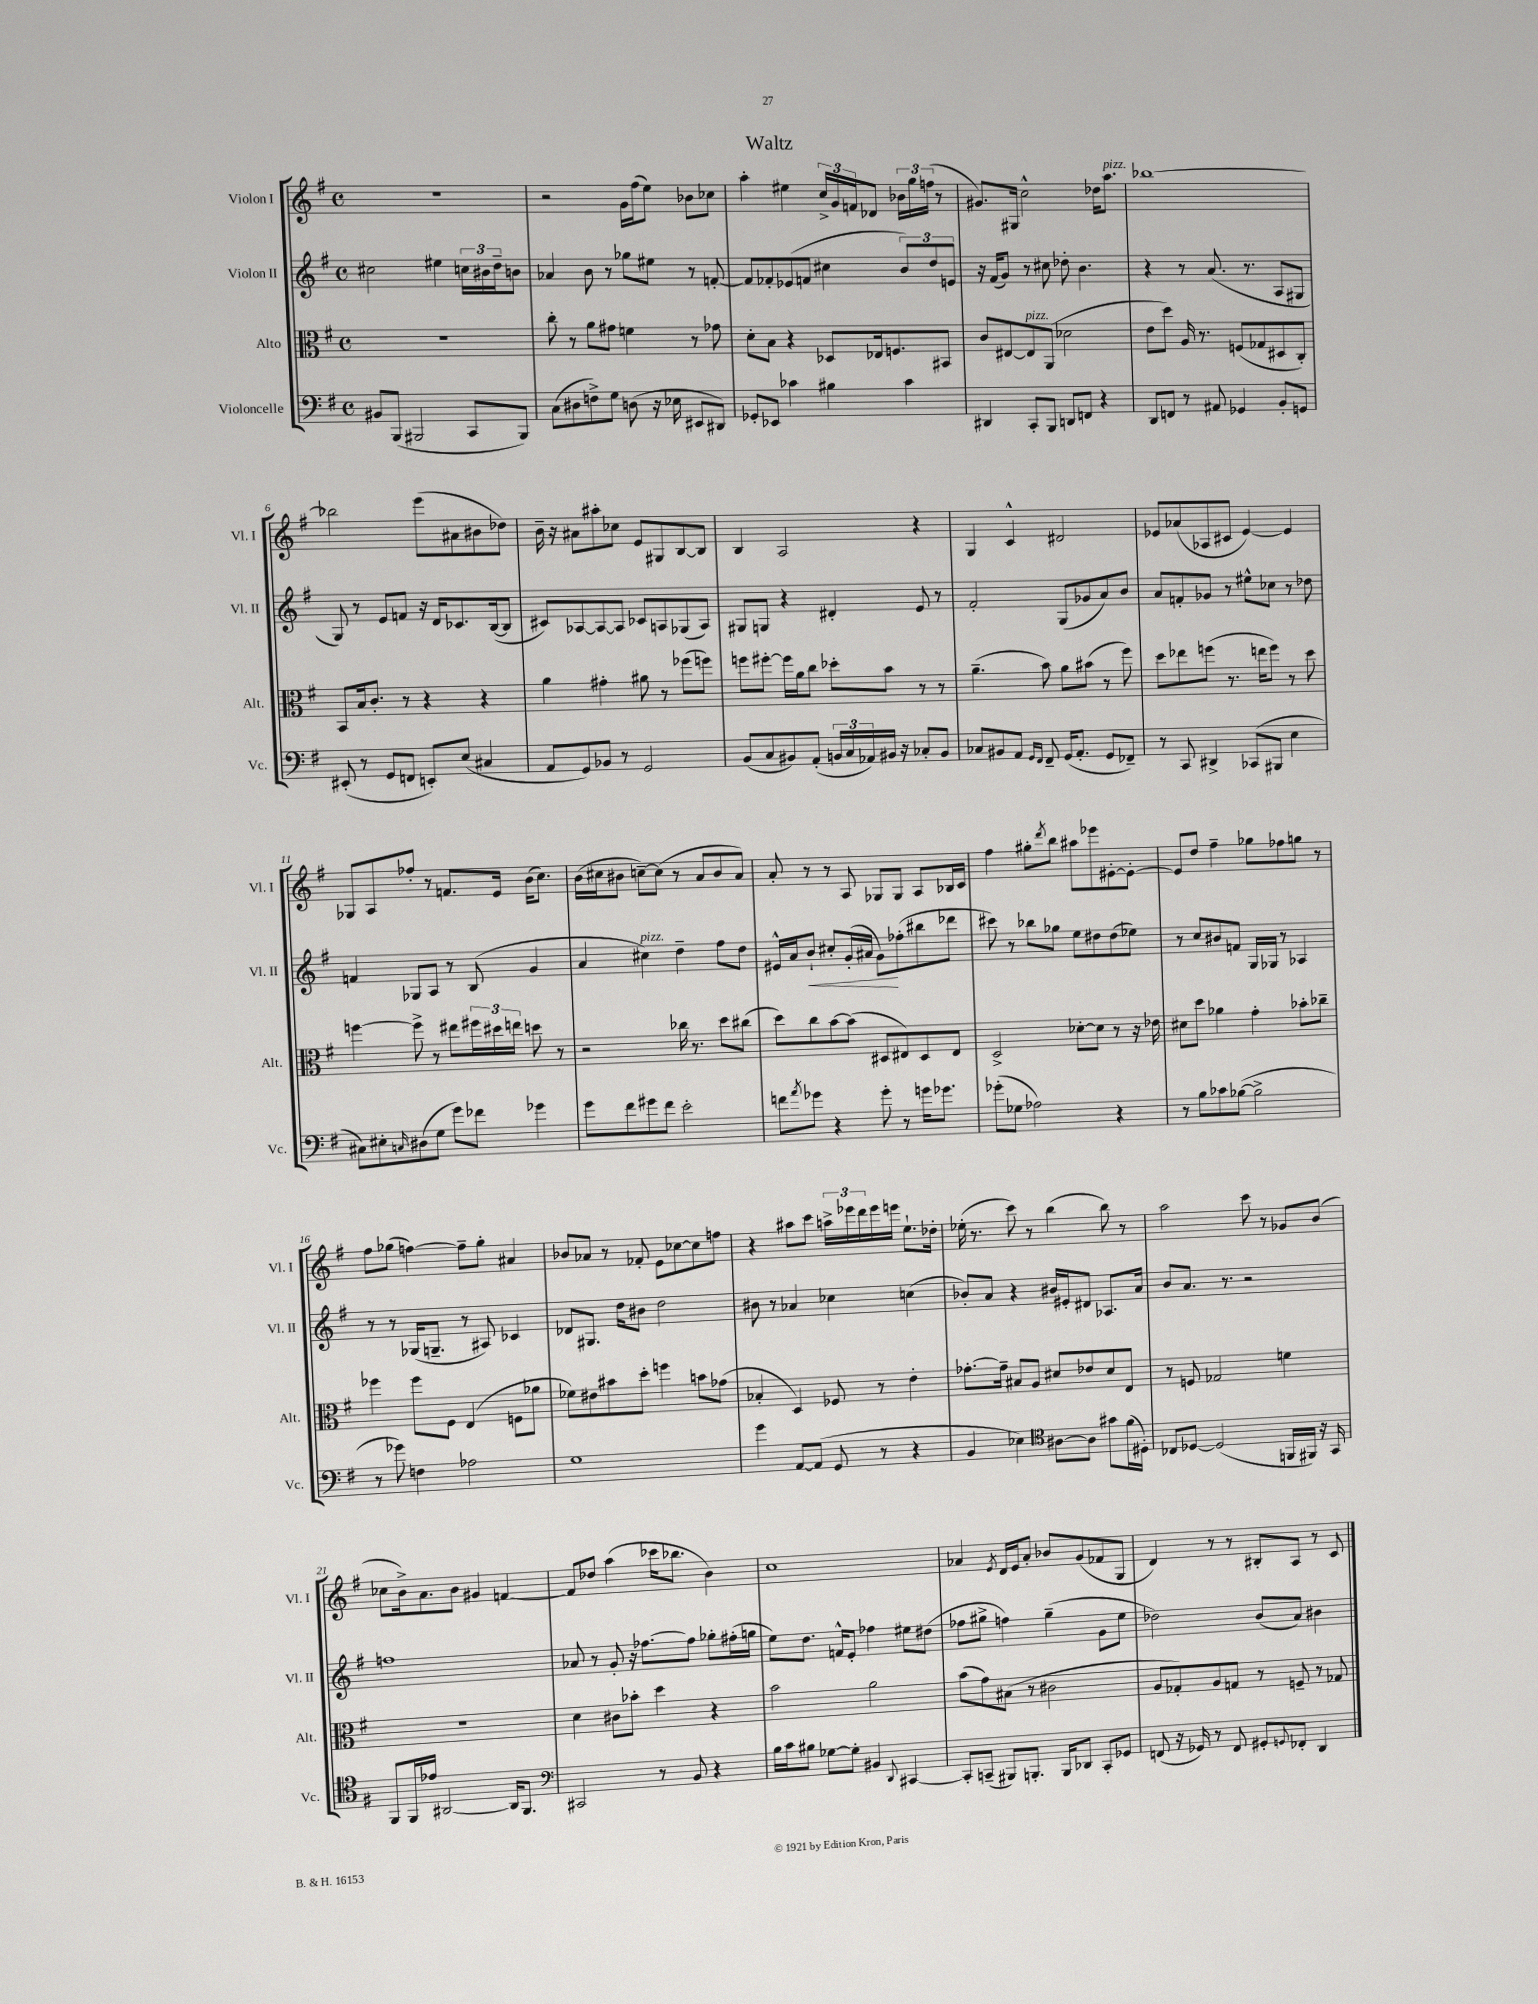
\header { title = "Waltz" }
<<
\new StaffGroup <<
\new Staff = "s0" \with { instrumentName = "Violon I" shortInstrumentName = "Vl. I" } {
    \clef treble \key g \major \defaultTimeSignature \time 4/4
    R1 |
    r2 g'16 fis''16( e''8) bes'8 ces''8 |
    a''4-. eis''4 \tuplet 3/2 { c''16-> g'16 f'16 } des'8 \tuplet 3/2 { bes'16 g''16 f''16( } r8 |
    gis'8.) gis16 c''2-^ des''16 a''8.^\markup { \italic "pizz." } |
    bes''1~ |
    bes''2 e'''8( ais'8 bis'8 des''8) |
    b'16-- r16 ais'8 ais''8-. ces''8 e'8 gis8 b8~ b8 |
    b4 a2 r4 |
    g4 c'4-^ dis'2 |
    ees'8 aes'8( aes8 cis'8 ees'4~) ees'4 |
    ges8 a8 fes''8-. r8 f'8. e'16 b'16( c''8.) |
    b'16( cis''16 bis'8 c''8~--) c''8( r8 a'8 bis'8 a'8) |
    a'8-. r8 r8 a8 ges8 ges8 a8 bes16 c'16 |
    fis''4 gis''8-. \acciaccatura { d'''8 } b''8 ais''8 ees'''8 eis'8~-. eis'8~-. |
    eis'8 d''8 fis''4-- ges''8 fes''8 g''8 r8 |
    fis''8 ges''8( f''4~) f''8-- ges''8-. ais'4 |
    bes'8 aes'8 r8 fes'8-. e'8 ces''8~ ces''8 f''8 |
    r4 ais''8 c'''8 \tuplet 3/2 { a''16-> ees'''16 d'''16 } ees'''16 e'''16 e''8.-! des''16-. |
    ees''16-.( r8. c'''8) r8 b''4( b''8) r8 |
    a''2 c'''8 r8 ges'8 b'8( |
    ces''8 b'16->) a'8. b'8 gis'4 f'4~ |
    f'8 des''8 a''4( ces'''16 bes''8. b'4) |
    c''1 |
    aes'4 \acciaccatura { e'8 } d'16 e'16 aes'8-. bes'8 g'8( fes'8 g8 |
    d'4) r8 r8 bis8-. a8 r8 c'8 \bar "|." |
}
\new Staff = "s1" \with { instrumentName = "Violon II" shortInstrumentName = "Vl. II" } {
    \clef treble \key g \major \defaultTimeSignature \time 4/4
    cis''2 eis''4 \tuplet 3/2 { c''16 bis'16 d''16-- } b'8 |
    aes'4 b'8 r8 ges''8 eis''8 r8 f'8~-. |
    f'8 fes'8-. ees'8( f'8 cis''4 \tuplet 3/2 { b'8) d''8 e'8 } |
    r16 fis'16( g'8) r8 cis''8 des''8-. b'4. |
    r4 r8 a'8.( r8. a8 gis8 |
    g8) r8 e'8 f'8 r16 d'16 ces'8. b16~( b8 |
    cis'8) aes8~ aes8~ aes8 ces'8 a8 ges8( a8) |
    gis8 g8 r4 dis'4-. e'8 r8 |
    fis'2-. g8( ges'8 a'8) b'8 |
    a'8 f'8-. ges'8 r8 eis''8-^ ces''8 r8 des''8 |
    f'4 ges8 a8 r8 b8( g'4 |
    a'4 cis''4^\markup { \italic "pizz." }) d''4-- fis''8 d''8 |
    eis'16-^ a'16 b'8-!\< cis''8-. g'16-.( ais'16 g'8\!) fes''8-.( bis''8 des'''8 |
    cis'''8) r8 bes''8 ges''8 e''8 dis''8 dis''8( ees''8) |
    r8 c''8 bis'8 f'8 g16 ges16 r8 aes4 |
    r8 r8 ges16( g8.-- r8 ais8) ces'4 |
    des'8 gis8. d''16 bis'8 d''2 |
    bis'8 r8 aes'4 ces''4 c''4( |
    bes'8-.) a'8 r4 bis'16 eis'16-. dis'8 aes8. a'16 |
    b'8 a'8. r8. r2 |
    f''1 |
    aes'8 r8 g'8-. r16 fes''8.~ fes''8 ges''8-. fis''16-.( g''16 |
    e''8) d''8. f'16-^ e'8-. fes''4 eis''8 dis''8( |
    fes''8 gis''8-> f''4) gis''4--( g'8 e''8 |
    des''2) b'8( a'8) bis'4 \bar "|." |
}
\new Staff = "s2" \with { instrumentName = "Alto" shortInstrumentName = "Alt." } {
    \clef alto \key g \major \defaultTimeSignature \time 4/4
    r1 |
    c''8-. r8 a'8 gis'8 f'4 r8 ges'8 |
    d'8-. b8 r4 des8 ees16 f8. bis,8 |
    c'8 eis8~ eis8^\markup { \italic "pizz." } a,8( des'2 |
    e'8 d''8) a16 r8. f8( ges8 dis8 c8-.) |
    b,8 b16 c'8.-. r8 r4 r4 |
    a'4 gis'4-. ais'8 r8 fes''8( f''8) |
    f''8 fis''8~-. fis''16 a'16 c''8 des''8-. b'8 r8 r8 |
    a'4.--( b'8) a'8 bis'8( r8 fis''8) |
    d''8 ees''8 f''8( r8. e''16 f''8) r8 d''8 |
    f''4~ f''8-> r8 eis''8 \tuplet 3/2 { fis''16 dis''16 e''16 } d''8 r8 |
    r2 ces''16 r8. d''8 cis''8( |
    d''8) c''8 b'8~ b'8( dis8 eis8) dis8 eis8 |
    d2-> des'8~-. des'8 r8 r16 ees'16 |
    dis'8 d''8 aes'4 g'4-. bes'8-. ces''8-- |
    fes''4 fes''8 fis8 e4( f8 aes'8 |
    fes'8) eis'8 bis'8 d''8-. f''4 b'8 ges'8( |
    bes4-. d4) fes8 r8 e'4-. |
    ges'8.~-. ges'16-- bis8 a8 dis'8 ees'8 dis'8 e8 |
    r8 f8 ges2 f'4 |
    R1 |
    d'4 cis'8 bes'8-. d''4 r4 |
    b'2 a'2 |
    b'8( g'8) bis8( r8 cis'2 |
    a8 ges8-.) a8 g8 r8 f8-- r8 ges8 \bar "|." |
}
\new Staff = "s3" \with { instrumentName = "Violoncelle" shortInstrumentName = "Vc." } {
    \clef bass \key g \major \defaultTimeSignature \time 4/4
    bis,8 b,,8( bis,,2 c,8 bis,,8) |
    c8( dis8 f8->) g8 d8( r16 ees16 eis,8 dis,8) |
    ges,8-. ees,8 ces'4 bis4 ces'4 |
    dis,4 c,8-. b,,8 d,8 f,8 r4 |
    d,8 f,8 r8 ais,8 ges,4 b,8-. g,8 |
    eis,8-.( r8 g,8 f,8 e,8-.) e8( cis4 |
    a,8 g,8) bes,8 r8 g,2 |
    b,8( c8 bis,8) a,8-.( \tuplet 3/2 { b,16 c16 aes,16) } bis,16 r16 ces8-. bis,8 |
    ces8 bis,8 a,8 \grace { g,16 fis,16 } fis,8-- g,16( a,8.-. g,8 fes,8--) |
    r8 c,8 dis,4-> ces,8( bis,,8 e4 |
    cis8) eis8-. \grace { c16 } dis8( g8 g'8) fes'8 ges'4 |
    g'8 fis'8 gis'8 fis'8 e'2-. |
    f'8 \acciaccatura { a'8 } ges'8 r4 ges'8-. r8 g'16 ges'8. |
    ges'8-.( ges8 aes2) r4 |
    r8 b8 ces'8 bes8~( bes2-> |
    r8 ges'8) f4 aes2 |
    g1 |
    g'4 a,8~ a,8( g,8 r8 r4 |
    b,4 ees4) \clef tenor ais8~ ais8 gis'8 fis'16( dis16-.) |
    ces8 des8~ des2( f,16 fis,16) r16 g,16 |
    fis,8 fis,16 ees'16 ais,2~ ais,16 fis,8. |
    \clef bass cis,2 r8 b,8 r4 |
    b16 c'16 bis8 ges8~ ges8-. bis,4 \appoggiatura { d,8 } cis,4~ |
    cis,8-. c,8--( bis,,8) b,,8.-. b,,16 des,8 c,8-. ges,8 |
    f,8( r16 ges,16) r8 f,8 gis,8-. \appoggiatura { g,8 } fes,8-. d,4 \bar "|." |
}
>>
>>
